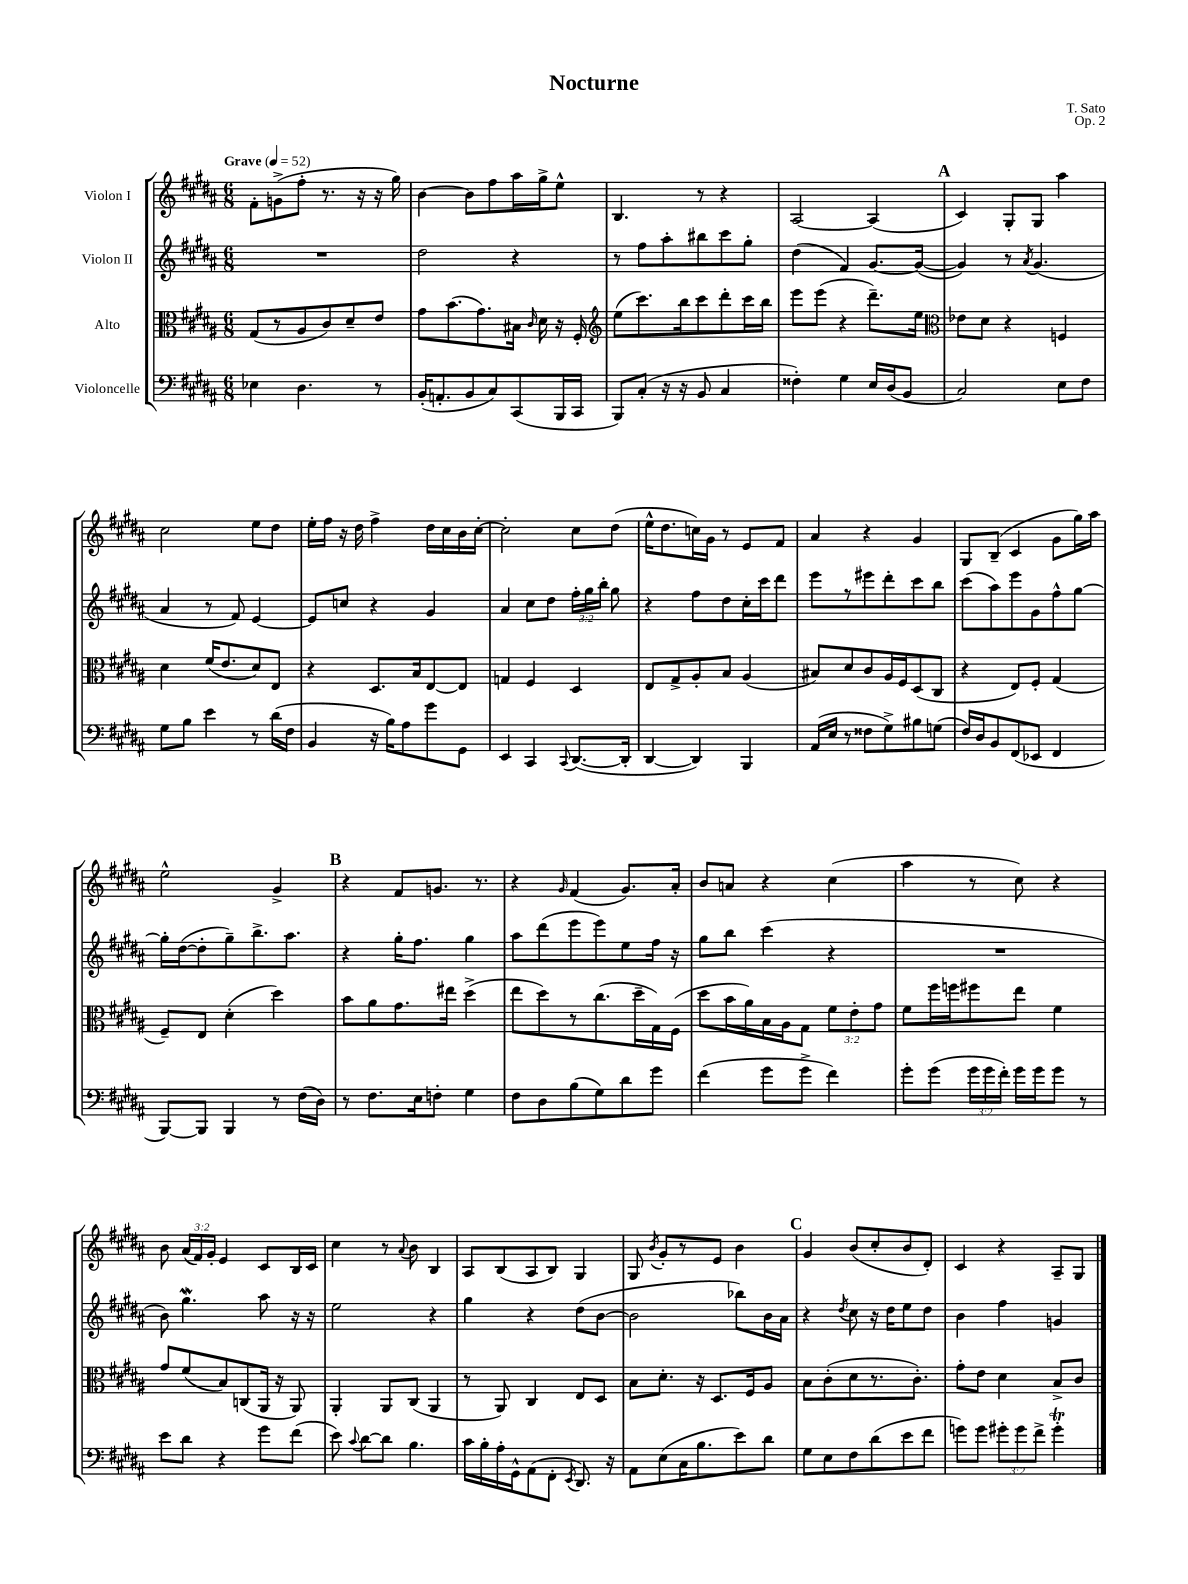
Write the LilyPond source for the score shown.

\header { title = "Nocturne" composer = "T. Sato" opus = "Op. 2" }
<<
\new StaffGroup <<
\new Staff = "s0" \with { instrumentName = "Violon I" } {
    \clef treble \key b \major \numericTimeSignature \time 6/8 \override Staff.TupletNumber.text = #tuplet-number::calc-fraction-text \tempo "Grave" 4 = 52
    \autoBeamOff fis'8[-. g'8->( fis''8]-. r8. r16 r16 gis''16) |
    b'4~ b'8[ fis''8 ais''16 gis''16-> e''8]-^ |
    b4. r8 r4 |
    ais2~ ais4( |
    \mark \markup { \bold "A" } cis'4) gis8[-. gis8] ais''4 |
    cis''2 e''8[ dis''8] |
    e''16[-. fis''16] r16 dis''16 fis''4-> dis''16[ cis''16 b'16 cis''16]~-. |
    cis''2-. cis''8[ dis''8]( |
    e''16[-^ dis''8. c''16) gis'16] r8 e'8[ fis'8] |
    ais'4 r4 gis'4 |
    gis8[ b8]--( cis'4 gis'8[ gis''16) ais''16] |
    e''2-^ gis'4-> |
    \mark \markup { \bold "B" } r4 fis'8[ g'8.] r8. |
    r4 \grace { gis'16 } fis'4( gis'8.[) ais'16]-. |
    b'8[ a'8] r4 cis''4( |
    ais''4 r8 cis''8) r4 |
    b'8 \tuplet 3/2 { ais'16[( fis'16) gis'16]-. } e'4 cis'8[ b16 cis'16] |
    cis''4 r8 \appoggiatura { ais'8 } b'8 b4 |
    ais8[ b8( ais8 b8]) gis4 |
    gis8 \acciaccatura { b'8 } gis'8[-. r8 e'8] b'4 |
    \mark \markup { \bold "C" } gis'4 b'8[( cis''8-. b'8 dis'8]-.) |
    cis'4 r4 ais8[-- gis8] \bar "|." |
}
\new Staff = "s1" \with { instrumentName = "Violon II" } {
    \clef treble \key b \major \numericTimeSignature \time 6/8 \override Staff.TupletNumber.text = #tuplet-number::calc-fraction-text
    \autoBeamOff R2. |
    dis''2 r4 |
    r8 fis''8[ ais''8-. bis''8 cis'''8 gis''8]-. |
    dis''4( fis'4) gis'8.[~ gis'16]~( |
    \mark \markup { \bold "A" } gis'4) r8 \acciaccatura { ais'8 } gis'4.( |
    ais'4 r8 fis'8) e'4~ |
    e'8[ c''8] r4 gis'4 |
    ais'4 cis''8[ dis''8] \tuplet 3/2 { fis''16[-. gis''16 b''16]-. } gis''8 |
    r4 fis''8[ dis''8 cis''16-. cis'''16 dis'''8] |
    e'''8[ r8 eis'''8 dis'''8-. cis'''8 b''8] |
    cis'''8[( ais''8) e'''8 gis'8 fis''8-^ gis''8]~ |
    gis''16[-. dis''16~( dis''8-. gis''8--) b''8.-> ais''8.] |
    \mark \markup { \bold "B" } r4 gis''16[-. fis''8.] gis''4 |
    ais''8[ dis'''8( e'''8 e'''8) e''8 fis''16] r16 |
    gis''8[ b''8] cis'''4( r4 |
    R2. |
    b'8) gis''4.\mordent ais''8 r16 r16 |
    e''2 r4 |
    gis''4 r4 dis''8[( b'8]~ |
    b'2 bes''8[) b'16 ais'16] |
    \mark \markup { \bold "C" } r4 \acciaccatura { dis''8 } cis''8 r16 dis''16[ e''8 dis''8] |
    b'4 fis''4 g'4 \bar "|." |
}
\new Staff = "s2" \with { instrumentName = "Alto" } {
    \clef alto \key b \major \numericTimeSignature \time 6/8 \override Staff.TupletNumber.text = #tuplet-number::calc-fraction-text
    \autoBeamOff gis8[( r8 ais8 cis'8) dis'8-- e'8] |
    gis'8[ b'8.( gis'8.) bis16] \grace { cis'16 } dis'16 r16 fis16-. |
    \clef treble e''8[( cis'''8.) b''16 cis'''8 dis'''8-. cis'''16 b''16] |
    e'''8[ e'''8]( r4 dis'''8.[--) e''16] |
    \mark \markup { \bold "A" } \clef alto ees'8[ dis'8] r4 f4 |
    dis'4 fis'16[( e'8. dis'8) e8] |
    r4 dis8.[ b16 e8~ e8] |
    g4 fis4 dis4 |
    e8[ gis8-> ais8-. b8] ais4( |
    bis8[) dis'8 cis'8 ais16 fis16 dis8( cis8] |
    r4 e8[) fis8]-. gis4( |
    fis8[--) e8] dis'4-.( dis''4) |
    \mark \markup { \bold "B" } b'8[ ais'8 gis'8. eis''16] dis''4->( |
    e''8[ dis''8) r8 cis''8.( dis''16-- gis16) fis16]( |
    dis''8[ b'16 ais'16) b16 ais16 gis8] \tuplet 3/2 { fis'8[ e'8-. gis'8] } |
    fis'8[ fis''16 f''16 fis''8 e''8] fis'4 |
    gis'8[ fis'8( b8) c8( ais,16] r16 ais,8) |
    ais,4-. ais,8[ cis8]( ais,4 |
    r8 ais,8) cis4 e8[ dis8] |
    b8[ dis'8.]-. r16 dis8.[ fis16 ais8] |
    \mark \markup { \bold "C" } b8[ cis'8-.( dis'8 r8. cis'8.]-.) |
    gis'8[-. e'8] dis'4 b8[-> cis'8] \bar "|." |
}
\new Staff = "s3" \with { instrumentName = "Violoncelle" } {
    \clef bass \key b \major \numericTimeSignature \time 6/8 \override Staff.TupletNumber.text = #tuplet-number::calc-fraction-text
    \autoBeamOff ees4 dis4. r8 |
    b,16[-.( a,8.-. b,8 cis8) cis,8( b,,16 cis,16] |
    b,,8[) cis8]-.( r16 r16 b,8 cis4 |
    fisis4-.) gis4 e16[ dis16( b,8] |
    \mark \markup { \bold "A" } cis2) e8[ fis8] |
    gis8[ b8] e'4 r8 dis'16[( fis16] |
    b,4 r16 b16[) ais8 gis'8 gis,8] |
    e,4 cis,4 \appoggiatura { cis,8 } dis,8.[~( dis,16]-. |
    dis,4~ dis,4) b,,4 |
    ais,16[( e16] r8 fisis8[ gis8->) bis8 g8]( |
    fis16[) dis16 b,8 fis,8( ees,8] fis,4 |
    b,,8[~) b,,8] b,,4 r8 fis16[( dis16]) |
    \mark \markup { \bold "B" } r8 fis8.[ e16 f8]-. gis4 |
    fis8[ dis8 b8( gis8) dis'8 gis'8] |
    fis'4( gis'8[ gis'8]-> fis'4) |
    gis'8[-. gis'8]( \tuplet 3/2 { gis'16[ gis'16 fis'16]-.) } gis'16[ gis'16 gis'8] r8 |
    e'8[ dis'8] r4 gis'8[ fis'8]( |
    e'8) \appoggiatura { cis'8 } dis'8[~ dis'8] b4. |
    cis'16[ b16-. ais16-. gis,16-^ ais,8( fis,8]-. \acciaccatura { e,8 } dis,8.) r16 |
    ais,8[ e8( cis16 b8. e'8) dis'8] |
    \mark \markup { \bold "C" } gis8[ e8 fis8 dis'8( e'8 fis'8] |
    g'8[) g'8] \tuplet 3/2 { gis'8[-. gis'8 fis'8]-> } gis'4-.\trill \bar "|." |
}
>>
>>
\layout { \context { \Score \remove "Bar_number_engraver" } }
